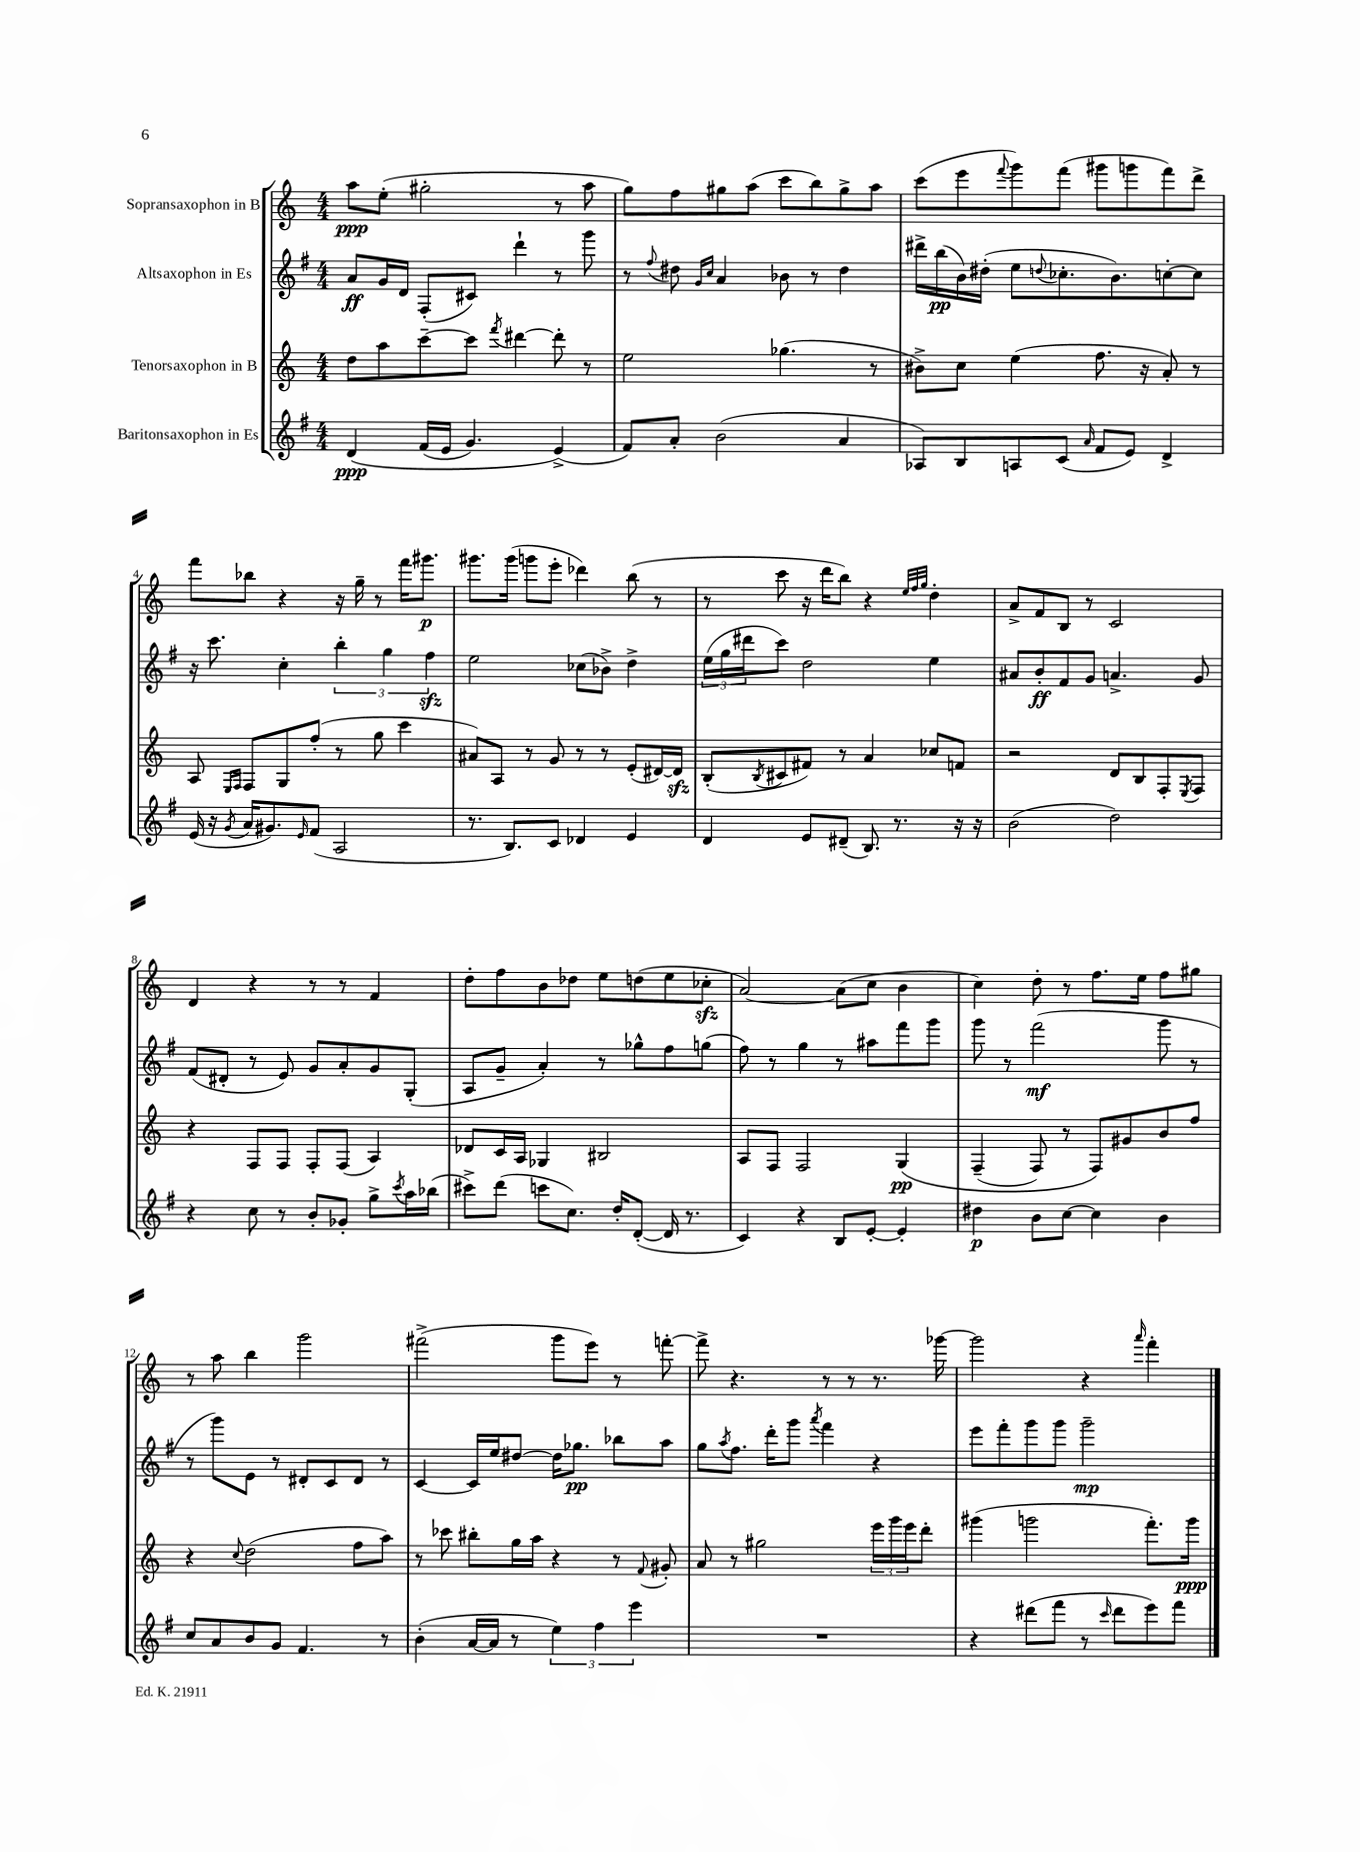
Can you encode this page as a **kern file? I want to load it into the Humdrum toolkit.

**kern	**kern	**kern	**kern
*staff4	*staff3	*staff2	*staff1
*clefG2	*clefG2	*clefG2	*clefG2
*k[f#]	*k[]	*k[f#]	*k[]
*M4/4	*M4/4	*M4/4	*M4/4
&(4d/	8dd\L	8a/L	8aa\L
.	8aa\	16g/L	(8ee'\J
.	.	16d/JJ	.
(16f#/LL	[8ccc~\	(8F#'/L	2gg#'\
16e/JJ	.	.	.
4.g/)	8ccc\]J	8c#/J)	.
.	8qfff/	.	.
.	[4ddd#\	4ddd`\	.
(4e^/&)	8ddd#'\]	8r	8r
.	8r	8ggg\	8aa\
=	=	=	=
8f#/L)	2ee\	8r	8gg\L)
.	.	8qqff#/	.
8a'/J	.	8dd#\	8ff\
.	.	16qqg/LL	.
.	.	16qqcc/JJ	.
(2b\	.	4a/	8gg#\
.	.	.	(8aa\J
.	(4.gg-\	8b-\	8ccc\L
.	.	8r	8bb\)
4a/	.	4dd#\	8gg#^\
.	8r	.	8aa\J
=	=	=	=
8A-/L)	8b#^\L)	16ddd#^\LL	(8ccc\L
.	.	(16bb\	.
8B/	8cc\J	16b\)	8eee\
.	.	(16dd#'\JJ	.
.	.	.	8qqfff/
8A/	(4ee\	8ee\L	8ggg\)
.	.	8qqdd/	.
(8c/J	.	8.cc-'\	(8fff\J
16qqa/	.	.	.
8f#/L	8.ff\	.	8ggg#\L
.	.	8.b\)	.
8e/J)	.	.	8ggg\
.	16r	.	.
4d^/	8a'/)	[8cc'\	8fff\)
.	8r	8cc\]J	8ddd^\J
=	=	=	=
(16e/	8A/	16r	8fff\L
16r	.	8.ccc\	.
.	16qqE/LL	.	.
8qg/	16qqF/JJ	.	.
16a/LK	8F/L	.	8bb-\J
8.g#/)	.	.	.
.	8G/	4cc'\	4r
16qqe/	.	.	.
(8f#/J	(8ff'/J	.	.
2A/	8r	6bb'\	16r
.	.	.	16gg~\
.	8gg\	.	8r
.	.	6gg\	.
.	4ccc\	.	16fff\LK
.	.	.	8.ggg#\J
.	.	6ff#\	.
=	=	=	=
8.r	8a#/L)	2ee\	8.ggg#\L
.	8A/J	.	.
8.B/L)	.	.	(16ggg#\Jk
.	8r	.	8ggg\L
8c/J	8g/	.	8eee'\J
4d-/	8r	(8cc-\L	4ddd-\)
.	8r	8b-^\J)	.
4e/	(8e'/L	4dd^\	(8bb\
.	[16d#/L)	.	8r
.	16d#/]JJ	.	.
=	=	=	=
4d/	(8B'/L	(24ee\LL	8r
.	.	24gg\	.
.	.	24ddd#\J	.
.	8qB/	.	.
.	8c#/	8ccc\J)	8ccc\
8e/L	8f#/J)	2dd\	16r
.	.	.	16ddd\LK
(8d#~/J	8r	.	8bb\J)
8.B/)	4a/	.	4r
8.r	.	.	.
.	.	.	32qqee/LLL
.	.	.	32qqff/
.	.	.	32qqgg/JJJ
.	8cc-/L	4ee\	4dd'\
16r	8f/J	.	.
16r	.	.	.
=	=	=	=
(2b\	2r	8a#/L	8a^/L
.	.	8b'/	8f/
.	.	8f#/	8B/J
.	.	8g/J	8r
2dd\)	8d/L	4.a^/	2c/
.	8B/	.	.
.	8F'/	.	.
.	8qE/	.	.
.	8F/J	8g/	.
=	=	=	=
4r	4r	(8f#/L	4d/
.	.	8d#'/J	.
8cc\	8F/L	8r	4r
8r	8F/J	8e/)	.
8b'/L	8F'/L	8g/L	8r
8g-'/J	(8F/J	8a'/	8r
8gg^\L	4A/)	8g/	4f/
8qccc/	.	.	.
16aa\L	.	(8G'/J	.
(16bb-\JJ	.	.	.
=	=	=	=
8ccc#^\L)	8d-/L	8A/L	8dd'\L
(8ddd\J	16c/L	8g~/J	8ff\
.	16A/JJ	.	.
8ccc\L	4G-/	4a'/)	8b\
8.cc\J)	.	.	8dd-\J
.	2B#/	8r	8ee\L
16dd'/LK	.	.	.
([8d'/J	.	8gg-^^\L	(8dd\
16d/]	.	8ff#\	8ee\
8.r	.	.	.
.	.	(8gg\J	8cc-'\J
=	=	=	=
4c/)	8A/L	8ff#\)	[2a/)
.	8F/J	8r	.
4r	2F/	4gg\	.
8B/L	.	8r	(8a\]L
[8e'/J	.	8aa#\L	8cc\J
4e'/]	&(4G/	8fff#\	4b\
.	.	8ggg\J	.
=	=	=	=
4dd#\	(4F~/	8ggg\	4cc\)
.	.	8r	.
8b\L	8F/)	(2fff#\	8dd'\
[8cc\J	8r	.	8r
4cc\]	8F/L&)	.	8.ff\L
.	8g#/	.	.
.	.	.	16ee\Jk
4b\	8b/	8ggg\	8ff\L
.	8ff/J	8r	8gg#\J
=	=	=	=
8cc/L	4r	8r	8r
8a/	.	8ggg\L)	8aa\
.	8qqcc/	.	.
8b/	(2dd\	8e\J	4bb\
8g/J	.	8r	.
4.f#/	.	8d#'/L	2ggg\
.	.	8c/	.
.	8ff\L	8d#/J	.
8r	8aa\J)	8r	.
=	=	=	=
(4b'\	8r	[4c/	(2fff#^\
.	8ccc-\	.	.
[16a/LL	8bb#'\L	16c/]LL	.
16a/]JJ	.	16ee/J	.
8r	16gg\L	[8dd#/J	.
.	16aa\JJ	.	.
6ee\)	4r	16dd#\]LK	8ggg\L
.	.	8.gg-\J	.
.	.	.	8eee\J)
6ff#\	.	.	.
.	8r	8bb-\L	8r
6eee\	.	.	.
.	8qqf/	.	.
.	8g#'/	8aa\J	[8fff'\
=	=	=	=
1r	8a/	8gg\L	8fff^\]
.	.	8qaa/	.
.	8r	8.ff#\J	4.r
.	2gg#\	.	.
.	.	16ddd'\LK	.
.	.	8ggg\J	.
.	.	8qaaa/	.
.	.	4fff#\	8r
.	.	.	8r
.	24eee\LL	4r	8.r
.	24ggg\	.	.
.	24eee\J	.	.
.	8ddd'\J	.	.
.	.	.	[16ggg-\
=	=	=	=
4r	(4ggg#\	8eee\L	2ggg-\]
.	.	8fff#'\	.
(8ddd#\L	2ggg\	8ggg\	.
8fff#\J	.	8ggg\J	.
8r	.	2ggg~\	4r
16qqccc/	.	.	.
8ddd#\L	.	.	.
.	.	.	16qqaaa/
8eee\)	8.fff'\L)	.	4fff'\
8fff#\J	.	.	.
.	16ggg\Jk	.	.
==	==	==	==
*-	*-	*-	*-
